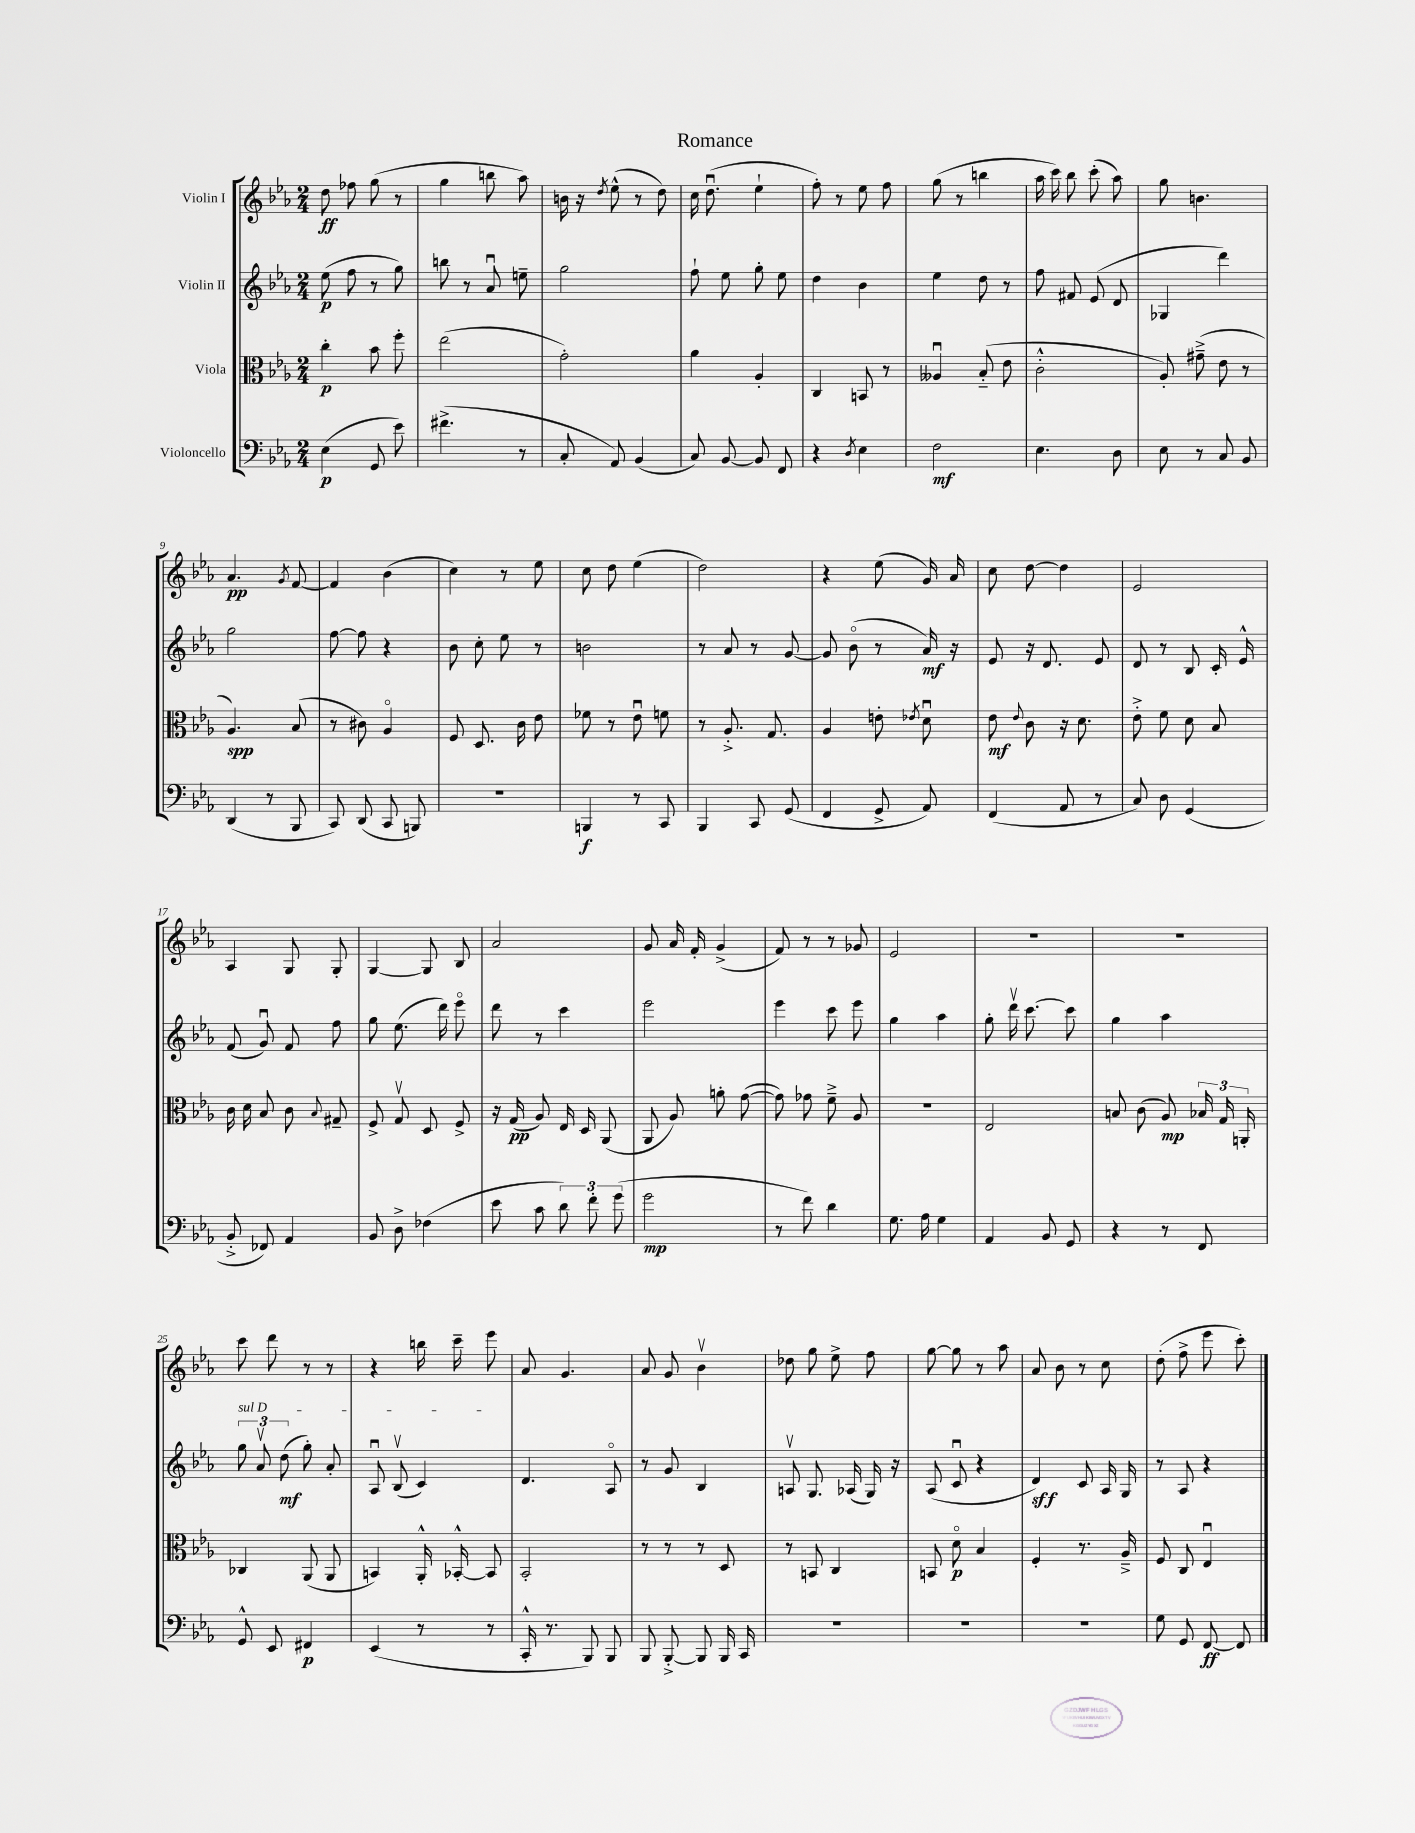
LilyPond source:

\header { title = "Romance" }
<<
\new StaffGroup <<
\new Staff = "s0" \with { instrumentName = "Violin I" } {
    \clef treble \key ees \major \numericTimeSignature \time 2/4
    \autoBeamOff d''8\ff fes''8 g''8( r8 |
    g''4 b''8 aes''8) |
    b'16 r16 \acciaccatura { d''8 } ees''8-^( r8 d''8) |
    c''16 d''8.\downbow( ees''4-! |
    f''8-.) r8 ees''8 f''8 |
    g''8( r8 b''4 |
    aes''16 c'''16) bes''8 c'''8-.( aes''8) |
    g''8 b'4. |
    aes'4.\pp \acciaccatura { g'8 } f'8~ |
    f'4 bes'4( |
    c''4) r8 ees''8 |
    c''8 d''8 ees''4( |
    d''2) |
    r4 ees''8( g'16) aes'16 |
    c''8 d''8~ d''4 |
    ees'2 |
    aes4 g8 g8-. |
    g4~ g8 bes8 |
    aes'2 |
    g'8 aes'16 f'16-. g'4->( |
    f'8) r8 r8 ges'8 |
    ees'2 |
    R2 |
    R2 |
    c'''8 d'''8 r8 r8 |
    r4 b''16 c'''16-- ees'''8 |
    aes'8 g'4. |
    aes'8 g'8 bes'4\upbow |
    des''8 g''8 ees''8-> f''8 |
    g''8~ g''8 r8 aes''8 |
    aes'8 bes'8 r8 c''8 |
    d''8-.( f''8-> ees'''8 c'''8-.) \bar "|." |
}
\new Staff = "s1" \with { instrumentName = "Violin II" } {
    \clef treble \key ees \major \numericTimeSignature \time 2/4
    \autoBeamOff ees''8\p( f''8 r8 g''8) |
    b''8 r8 aes'8\downbow e''8-- |
    g''2 |
    f''8-! ees''8 g''8-. ees''8 |
    d''4 bes'4 |
    ees''4 d''8 r8 |
    f''8 fis'8 ees'8( d'8 |
    ges4 d'''4) |
    g''2 |
    f''8~ f''8 r4 |
    bes'8 c''8-. ees''8 r8 |
    b'2 |
    r8 aes'8 r8 g'8~ |
    g'8 bes'8\flageolet( r8 aes'16\mf) r16 |
    ees'8 r16 d'8. ees'8 |
    d'8 r8 bes8 c'16-. ees'16-^ |
    f'8( g'8\downbow) f'8 f''8 |
    g''8 ees''8.( d'''16) ees'''8\flageolet |
    d'''8 r8 c'''4 |
    ees'''2 |
    ees'''4 c'''8 ees'''8 |
    g''4 aes''4 |
    g''8-. d'''16\upbow c'''8.~ c'''8 |
    g''4 aes''4 |
    \tuplet 3/2 { \once \override TextSpanner.bound-details.left.text = \markup { \italic "sul D" } g''8\startTextSpan aes'8\upbow d''8\mf( } g''8-.) aes'8-. |
    aes8\downbow bes8\upbow( c'4\stopTextSpan) |
    d'4. aes8\flageolet |
    r8 g'8 bes4 |
    a8\upbow g8. aes16( g16) r16 |
    aes8( c'8\downbow r4 |
    d'4\sff) c'8 aes16 g16 |
    r8 aes8 r4 \bar "|." |
}
\new Staff = "s2" \with { instrumentName = "Viola" } {
    \clef alto \key ees \major \numericTimeSignature \time 2/4
    \autoBeamOff c''4-.\p bes'8 f''8-. |
    ees''2( |
    g'2-.) |
    aes'4 aes4-. |
    c4 b,8 r8 |
    aeses4\downbow bes8-_( ees'8 |
    c'2-.-^ |
    aes8-.) gis'8--->( ees'8 r8 |
    aes4.\spp) bes8( |
    r8 cis'8) aes4\flageolet |
    f8 d8. c'16 ees'8 |
    fes'8 r8 ees'8\downbow f'8 |
    r8 aes8.-.-> g8. |
    aes4 e'8-. \acciaccatura { ees'8 } d'8\downbow |
    ees'8\mf \appoggiatura { ees'8 } c'8 r16 d'8. |
    ees'8-.-> f'8 d'8 bes8 |
    c'16 d'16 bes8 c'8 \appoggiatura { bes8 } gis8-- |
    f8-> g8\upbow d8 f8-> |
    r16 g16\pp( aes8) ees16 d16 aes,8( |
    aes,8 aes8) a'8-. g'8~( |
    g'8) ges'8 f'8---> aes8 |
    R2 |
    ees2 |
    b8 c'8( aes8\mp) \tuplet 3/2 { bes16 g16 a,16-. } |
    ces4 aes,8( aes,8 |
    b,4) aes,16-.-^ bes,16~-.-^ bes,8 |
    bes,2-. |
    r8 r8 r8 d8 |
    r8 b,8 c4 |
    b,8 d'8\flageolet\p bes4 |
    f4-. r8. aes16---> |
    f8 c8 ees4\downbow \bar "|." |
}
\new Staff = "s3" \with { instrumentName = "Violoncello" } {
    \clef bass \key ees \major \numericTimeSignature \time 2/4
    \autoBeamOff ees4\p( g,8 ees'8) |
    fis'4.->( r8 |
    c8-. aes,8) bes,4( |
    c8) bes,8~ bes,8 f,8 |
    r4 \acciaccatura { d8 } ees4 |
    f2\mf |
    ees4. d8 |
    ees8 r8 c8 bes,8 |
    d,4( r8 bes,,8 |
    c,8) d,8( c,8 b,,8) |
    r2 |
    b,,4\f r8 c,8 |
    bes,,4 c,8 g,8( |
    f,4 g,8-> aes,8) |
    f,4( aes,8 r8 |
    c8) d8 g,4( |
    bes,8-.-> fes,8) aes,4 |
    bes,8 d8-> fes4( |
    ees'8 c'8 \tuplet 3/2 { d'8) f'8-. g'8( } |
    g'2\mp |
    r8 f'8) d'4 |
    g8. aes16 g4 |
    aes,4 bes,8 g,8 |
    r4 r8 f,8 |
    g,8-^ ees,8 fis,4\p |
    ees,4( r8 r8 |
    c,16-.-^ r8. bes,,8) bes,,8 |
    bes,,8 bes,,8~-.-> bes,,8 bes,,16 c,16 |
    R2 |
    R2 |
    R2 |
    g8 g,8 f,8~\ff f,8 \bar "|." |
}
>>
>>
